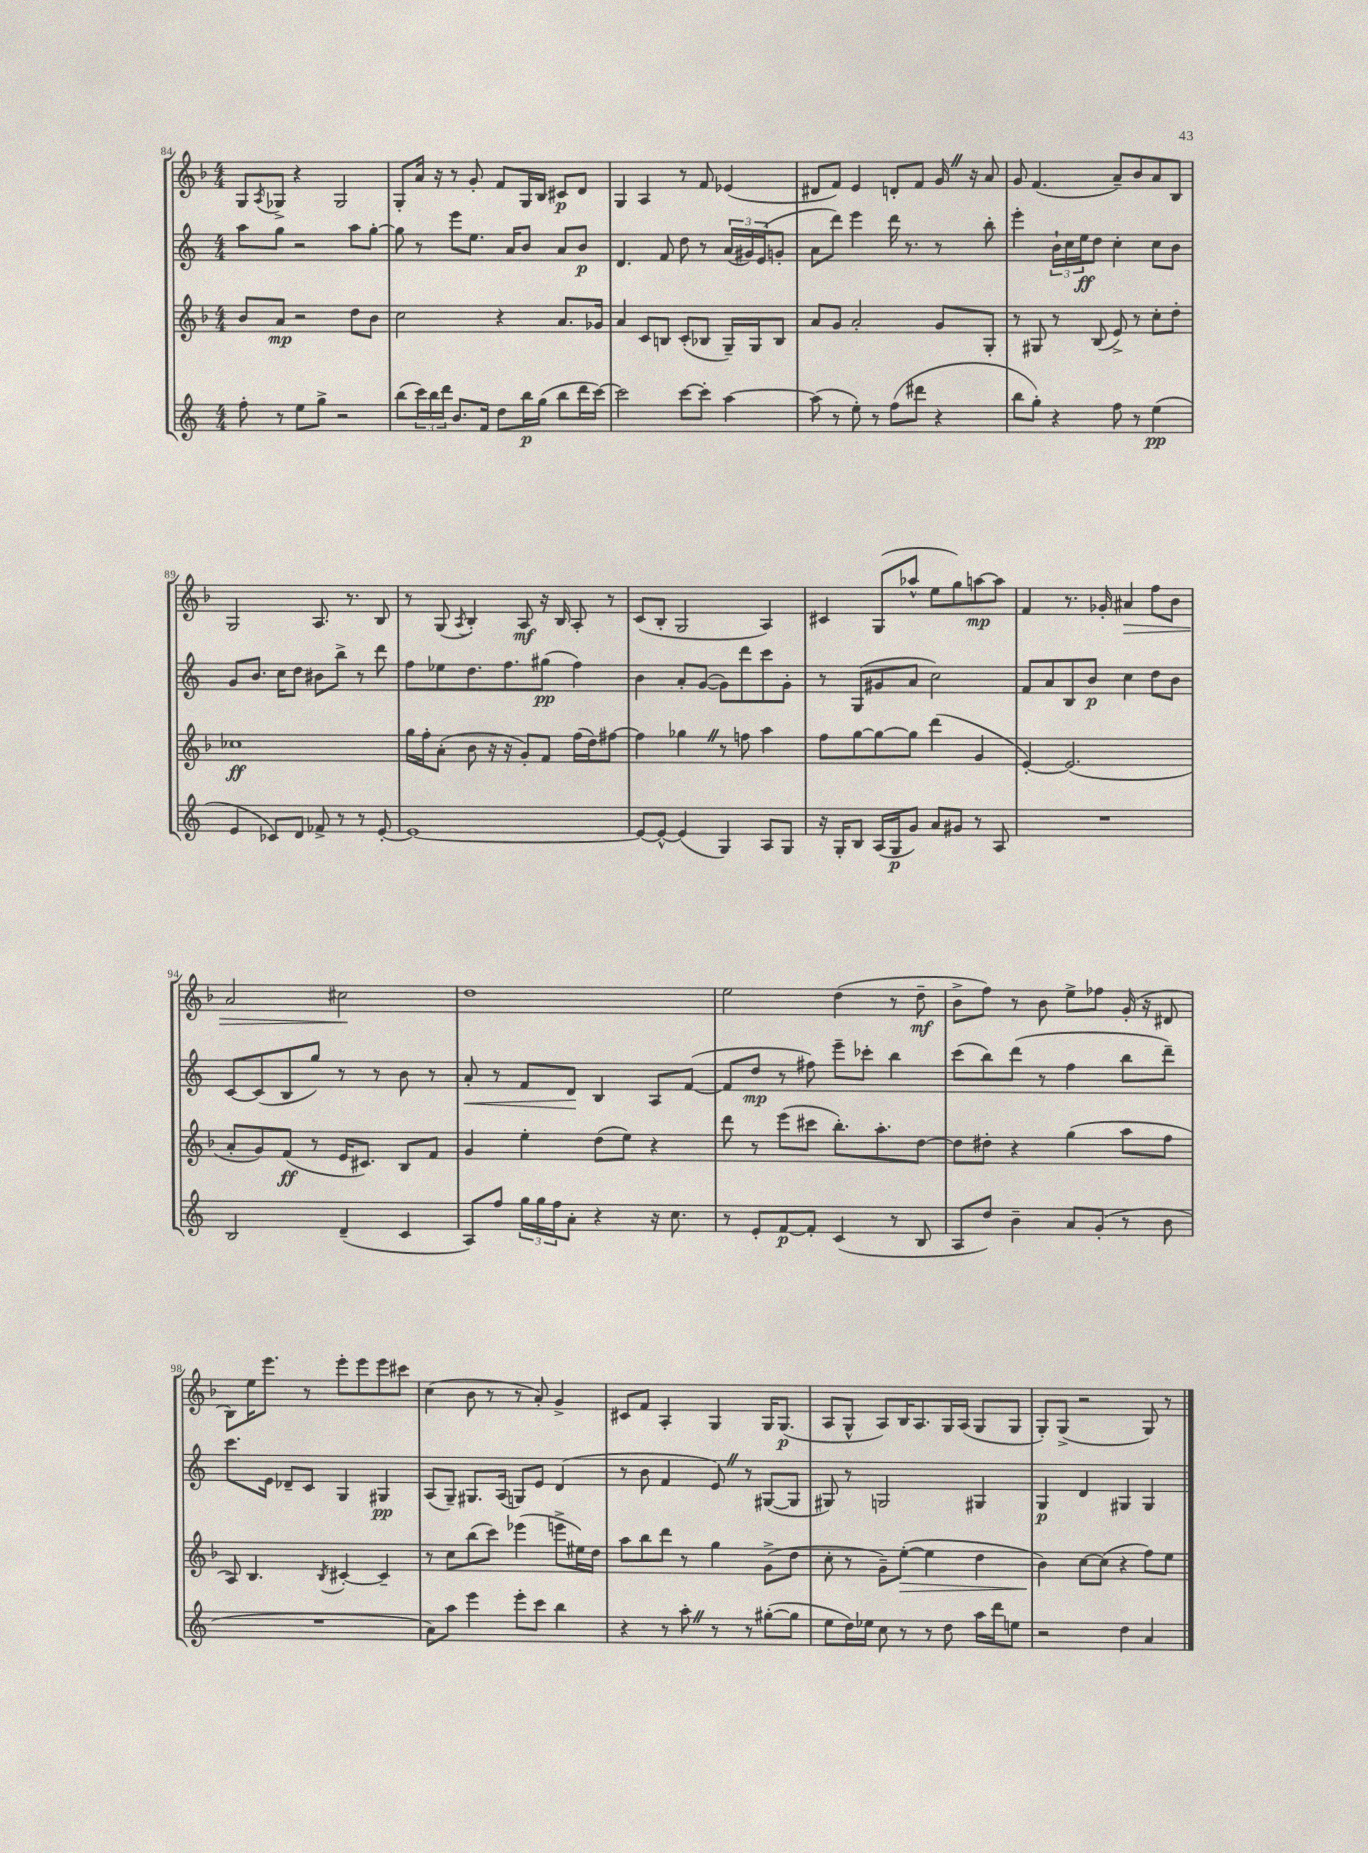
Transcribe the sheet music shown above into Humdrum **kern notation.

**kern	**dynam	**kern	**dynam	**kern	**dynam	**kern	**dynam
*part4	*part4	*part3	*part3	*part2	*part2	*part1	*part1
*staff4	*staff4	*staff3	*staff3	*staff2	*staff2	*staff1	*staff1
*clefG2	*	*clefG2	*	*clefG2	*	*clefG2	*
*k[]	*	*k[b-]	*	*k[]	*	*k[b-]	*
*M4/4	*	*M4/4	*	*M4/4	*	*M4/4	*
=84	=84	=84	=84	=84	=84	=84	=84
8ff'\	.	8b-/L	.	8aa\L	.	8G/L	.
.	.	.	.	.	.	8qA/	.
8r	.	8a/J	mp	8gg\J	.	8G-X^/J	.
8ee\L	.	2r	.	2r	.	4r	.
8gg^\J	.	.	.	.	.	.	.
2r	.	.	.	.	.	2G-/	.
.	.	8dd\L	.	8aa\L	.	.	.
.	.	8b-\J	.	[8gg'\J	.	.	.
=85	=85	=85	=85	=85	=85	=85	=85
(8bb\L	.	2cc\	.	8gg\]	.	8G'/L	.
24ccc\L)	.	.	.	8r	.	16a/Jk	.
24bb\	.	.	.	.	.	.	.
.	.	.	.	.	.	16r	.
24ddd\JJ	.	.	.	.	.	.	.
8.b/L	.	.	.	8eee\L	.	8r	.
.	.	.	.	8.ee\J	.	8g'/	.
16f/Jk	.	.	.	.	.	.	.
8dd\L	.	4r	.	.	.	8f/L	.
.	.	.	.	16a/KL	.	.	.
16bb\L	p	.	.	8b/J	.	16G/L	.
(16gg\JJ	.	.	.	.	.	16B-/JJ	.
8bb\L	.	8.a/L	.	8a/L	.	8c#X/L	p
16ddd\L	.	.	.	8b/J	p	8d/J	.
[16ccc\JJ)	.	16g-X/Jk	.	.	.	.	.
=86	=86	=86	=86	=86	=86	=86	=86
2ccc\]	.	4a/	.	4.d/	.	4G/	.
.	.	8c/L	.	.	.	4A/	.
.	.	8Bn/J	.	8f/	.	.	.
[8ccc\L	.	(8c'/L	.	8dd\	.	8r	.
8ccc'\J]	.	8B-X/J	.	8r	.	8f/	.
[4aa\	.	16G~/LL)	.	(24a/LL	.	(4e-X/	.
.	.	.	.	24g#X/)	.	.	.
.	.	16G/J	.	.	.	.	.
.	.	.	.	(24e/J	.	.	.
.	.	8B-/J	.	8gn'/J	.	.	.
=87	=87	=87	=87	=87	=87	=87	=87
(8aa\]	.	8a/L	.	8a\L	.	8d#X/L	.
8r	.	8g/J	.	8ddd\J)	.	8f/J)	.
8ee'\)	.	2a'/	.	4eee\	.	4e/	.
8r	.	.	.	.	.	.	.
(8ff\L	.	.	.	16ddd\	.	8dn'/L	.
.	.	.	.	8.r	.	.	.
8ddd#X\J	.	.	.	.	.	8f/J	.
4r	.	8g/L	.	8r	.	16gZ/	.
.	.	.	.	.	.	16r	.
.	.	8G'/J	.	8bb'\	.	8a/	.
=88	=88	=88	=88	=88	=88	=88	=88
8bb\L	.	8r	.	4eee'\	.	8g/	.
8gg'\J)	.	8G#X/	.	.	.	(4.f/	.
4r	.	8r	.	24b`\LL	.	.	.
.	.	.	.	24cc\	.	.	.
.	.	.	.	24ee\J	ff	.	.
.	.	(8B-/	.	8dd\J	.	.	.
8ff\	.	8e^/)	.	4cc'\	.	8a~/L)	.
8r	.	8r	.	.	.	8b-/	.
(4ee\	pp	8cc'\L	.	8cc\L	.	8a/	.
.	.	8dd'\J	.	8b\J	.	8B-/J	.
!!LO:LB:g=z
=89	=89	=89	=89	=89	=89	=89	=89
4e/	.	1cc-X	ff	8g/L	.	2G/	.
.	.	.	.	8.b/J	.	.	.
8c-X/L)	.	.	.	.	.	.	.
.	.	.	.	16cc\KL	.	.	.
8d/J	.	.	.	8dd\J	.	.	.
8f-X^/	.	.	.	8b#X\L	.	8.A/	.
8r	.	.	.	8bb^\J	.	.	.
.	.	.	.	.	.	8.r	.
8r	.	.	.	8r	.	.	.
[8e'/	.	.	.	8ddd\	.	8B-/	.
=90	=90	=90	=90	=90	=90	=90	=90
1e_	.	16gg\LL	.	8ff\L	.	8r	.
.	.	16ff'\J	.	.	.	.	.
.	.	(8a'\J	.	8ee-X\	.	(8G/	.
.	.	.	.	.	.	8qA/	.
.	.	8b-\	.	8.dd\	.	4B-'/)	.
.	.	16r	.	.	.	.	.
.	.	16r	.	8.ff\	.	.	.
.	.	8g'/L)	.	.	.	8A/	mf
.	.	8f/J	.	(8gg#X\J	pp	16r	.
.	.	.	.	.	.	16B-/	.
.	.	(16ff\LL	.	4ff\)	.	8A'/	.
.	.	16dd\J)	.	.	.	.	.
.	.	[8ff#X\J	.	.	.	8r	.
=91	=91	=91	=91	=91	=91	=91	=91
8e/L_	.	4ff#\]	.	4b\	.	(8c/L	.
8e^^/J_	.	.	.	.	.	8B-'/J	.
(4e/]	.	4gg-XZ\	.	8a'/L	.	2G/	.
.	.	.	.	([8g/J	.	.	.
4G/)	.	8r	.	8g\L])	.	.	.
.	.	8ffn\	.	8ddd\	.	.	.
8A/L	.	4aa\	.	8ccc\	.	4A/)	.
8G/J	.	.	.	8g'\J	.	.	.
=92	=92	=92	=92	=92	=92	=92	=92
16r	.	8ff\L	.	8r	.	4c#X/	.
16G'/KL	.	.	.	.	.	.	.
8B/J	.	[8gg\	.	(8G/L	.	.	.
(16A/LL	.	8gg\_	.	8g#X/	.	(8G/L	.
16G/J	p	.	.	.	.	.	.
8g/J)	.	8gg\J]	.	8a/J	.	8aa-X^^/J	.
8a/L	.	(4ddd\	.	2cc\)	.	8ee\L	.
8g#X/J	.	.	.	.	.	8gg\)	.
8r	.	4g/	.	.	.	[8aan\	mp
8A/	.	.	.	.	.	8aa\J]	.
=93	=93	=93	=93	=93	=93	=93	=93
1r	.	[4e'/)	.	8f/L	.	4f/	.
.	.	.	.	8a/	.	.	.
.	.	(2.e/]	.	8B/	.	8.r	.
.	.	.	.	8b/J	p	.	.
.	.	.	.	.	.	16g-X'/	.
!	!	!	!	!	!	!	!LO:HP:b
.	.	.	.	4cc\	.	4a#X/	>
.	.	.	.	8dd\L	.	8ff\L	.
.	.	.	.	8b\J	.	8b-\J	.
!!LO:LB:g=z
=94	=94	=94	=94	=94	=94	=94	=94
2B/	.	8a'/L	.	[8c/L	.	2a/	.
.	.	8g/)	.	(8c/]	.	.	.
.	.	(8f/J	ff	8B/	.	.	.
.	.	8r	.	8gg/J)	.	.	.
(4d~/	.	16e/KL	.	8r	.	2cc#X\	.
.	.	8.c#X/J)	.	.	.	.	.
.	.	.	.	8r	.	.	.
4c/	.	8B-/L	.	8b\	.	.	.
.	.	8f/J	.	8r	.	.	.
.	.	.	.	.	.	.	]
=95	=95	=95	=95	=95	=95	=95	=95
!	!	!	!	!	!LO:HP:b	!	!
8A/L)	.	4g/	.	8a'/	<	1dd	.
8ff/J	.	.	.	8r	.	.	.
24gg\LL	.	4ee'\	.	8f/L	.	.	.
24gg\	.	.	.	.	.	.	.
24ff\J	.	.	.	.	.	.	.
8a'\J	.	.	.	8d/J	.	.	.
4r	.	(8dd\L	.	4B/	[	.	.
.	.	8ee\J)	.	.	.	.	.
16r	.	4r	.	8A/L	.	.	.
8.cc\	.	.	.	.	.	.	.
.	.	.	.	([8f/J	.	.	.
=96	=96	=96	=96	=96	=96	=96	=96
8r	.	8ddd\	.	8f/L]	.	2ee\	.
8e'/L	.	8r	.	8dd/J	mp	.	.
[8f/	p	(8eee\L	.	8r	.	.	.
8f'/J]	.	8ccc#X\J	.	8ff#X\)	.	.	.
(4c/	.	8.bb-'\L)	.	8eee~\L	.	(4dd\	.
.	.	.	.	8ccc-X'\J	.	.	.
.	.	8.aa'\	.	.	.	.	.
8r	.	.	.	4bb\	.	8r	.
8B/	.	[8dd\J	.	.	.	8dd~\	mf
=97	=97	=97	=97	=97	=97	=97	=97
8A/L	.	8dd\L]	.	(8ccc\L	.	8b-^\L	.
8dd/J)	.	8dd#X'\J	.	8bb\)	.	8ff\J)	.
4b~\	.	4r	.	(8ddd\J	.	8r	.
.	.	.	.	8r	.	8b-\	.
8a/L	.	(4gg\	.	4ff\	.	8ee^\L	.
(8g'/J	.	.	.	.	.	8ff-X\J	.
8r	.	8aa\L	.	8bb\L	.	(16g'/	.
.	.	.	.	.	.	16r	.
8b\	.	8ff\J	.	8ddd~\J)	.	8d#X/	.
!!LO:LB:g=z
=98	=98	=98	=98	=98	=98	=98	=98
1r	.	8A/)	.	8.ccc\L	.	8B-\L)	.
.	.	4.B-/	.	.	.	16ee\K	.
.	.	.	.	16e\Jk	.	8.eee\J	.
.	.	.	.	8d-X~/L	.	.	.
.	.	.	.	8c/J	.	8r	.
.	.	8qB-/	.	.	.	.	.
.	.	[4c#X'/	.	4G/	.	8eee'\L	.
.	.	.	.	.	.	8eee\	.
.	.	4c#~/]	.	4G#X/	pp	8eee\	.
.	.	.	.	.	.	8ccc#X\J	.
=99	=99	=99	=99	=99	=99	=99	=99
8a\L)	.	8r	.	(8A/L	.	(4cc\	.
8aa\J	.	8cc\L	.	8G~/J)	.	.	.
4eee\	.	(8bb-\	.	8.G#X/L	.	8b-\	.
.	.	8ccc\J)	.	.	.	8r	.
.	.	.	.	(16A/Jk	.	.	.
8eee'\L	.	(4eee-X\	.	8Gn/L)	.	8r	.
8ccc\J	.	.	.	8e/J	.	8a'/)	.
4bb\	.	8eeen^\L	.	(4d/	.	4g^/	.
.	.	16ee#X\L)	.	.	.	.	.
.	.	16dd\JJ	.	.	.	.	.
=100	=100	=100	=100	=100	=100	=100	=100
4r	.	8aa\L	.	8r	.	8c#X/L	.
.	.	8bb-\	.	8b\	.	8f/J	.
8r	.	8ddd\J	.	4f/	.	4A'/	.
8aa'Z\	.	8r	.	.	.	.	.
8r	.	4gg\	.	8eZ/)	.	4G/	.
8r	.	.	.	8r	.	.	.
([8gg#X'\L	.	(8g^\L	.	([8G#X/L	.	16G/KL	.
.	.	.	.	.	.	(8.G/J	p
8gg#\J]	.	8dd\J	.	8G#/J]	.	.	.
=101	=101	=101	=101	=101	=101	=101	=101
8ee\L	.	8cc'\	.	8G#X/)	.	8A/L	.
16dd\L)	.	8r	.	8r	.	8G^^/J	.
16ee-X\JJ	.	.	.	.	.	.	.
8cc\	.	8g~\L)	.	2Gn/	.	8A/L)	.
!	!	!	!LO:HP:b	!	!	!	!
8r	.	([8ee'\J	>	.	.	16B-/K	.
.	.	.	.	.	.	8.A/	.
8r	.	4ee\]	.	.	.	.	.
8dd\	.	.	.	.	.	16G/L	.
.	.	.	.	.	.	(16A/JJ	.
16aa\LL	.	4dd\	.	4G#X/	.	8G/L	.
16ddd\J	.	.	.	.	.	.	.
8een\J	.	.	.	.	.	8G/J	.
=102	=102	=102	=102	=102	=102	=102	=102
2r	.	4b-\)	.	4G/	p	8G'/L)	.
.	.	.	.	.	.	(8G^/J	.
.	.	[8cc\L	]	4d/	.	2r	.
.	.	(8cc\J]	.	.	.	.	.
4dd\	.	4r	.	4G#X/	.	.	.
4a/	.	8ff\L)	.	4G#/	.	8G/)	.
.	.	8ee\J	.	.	.	8r	.
==	==	==	==	==	==	==	==
*-	*-	*-	*-	*-	*-	*-	*-
